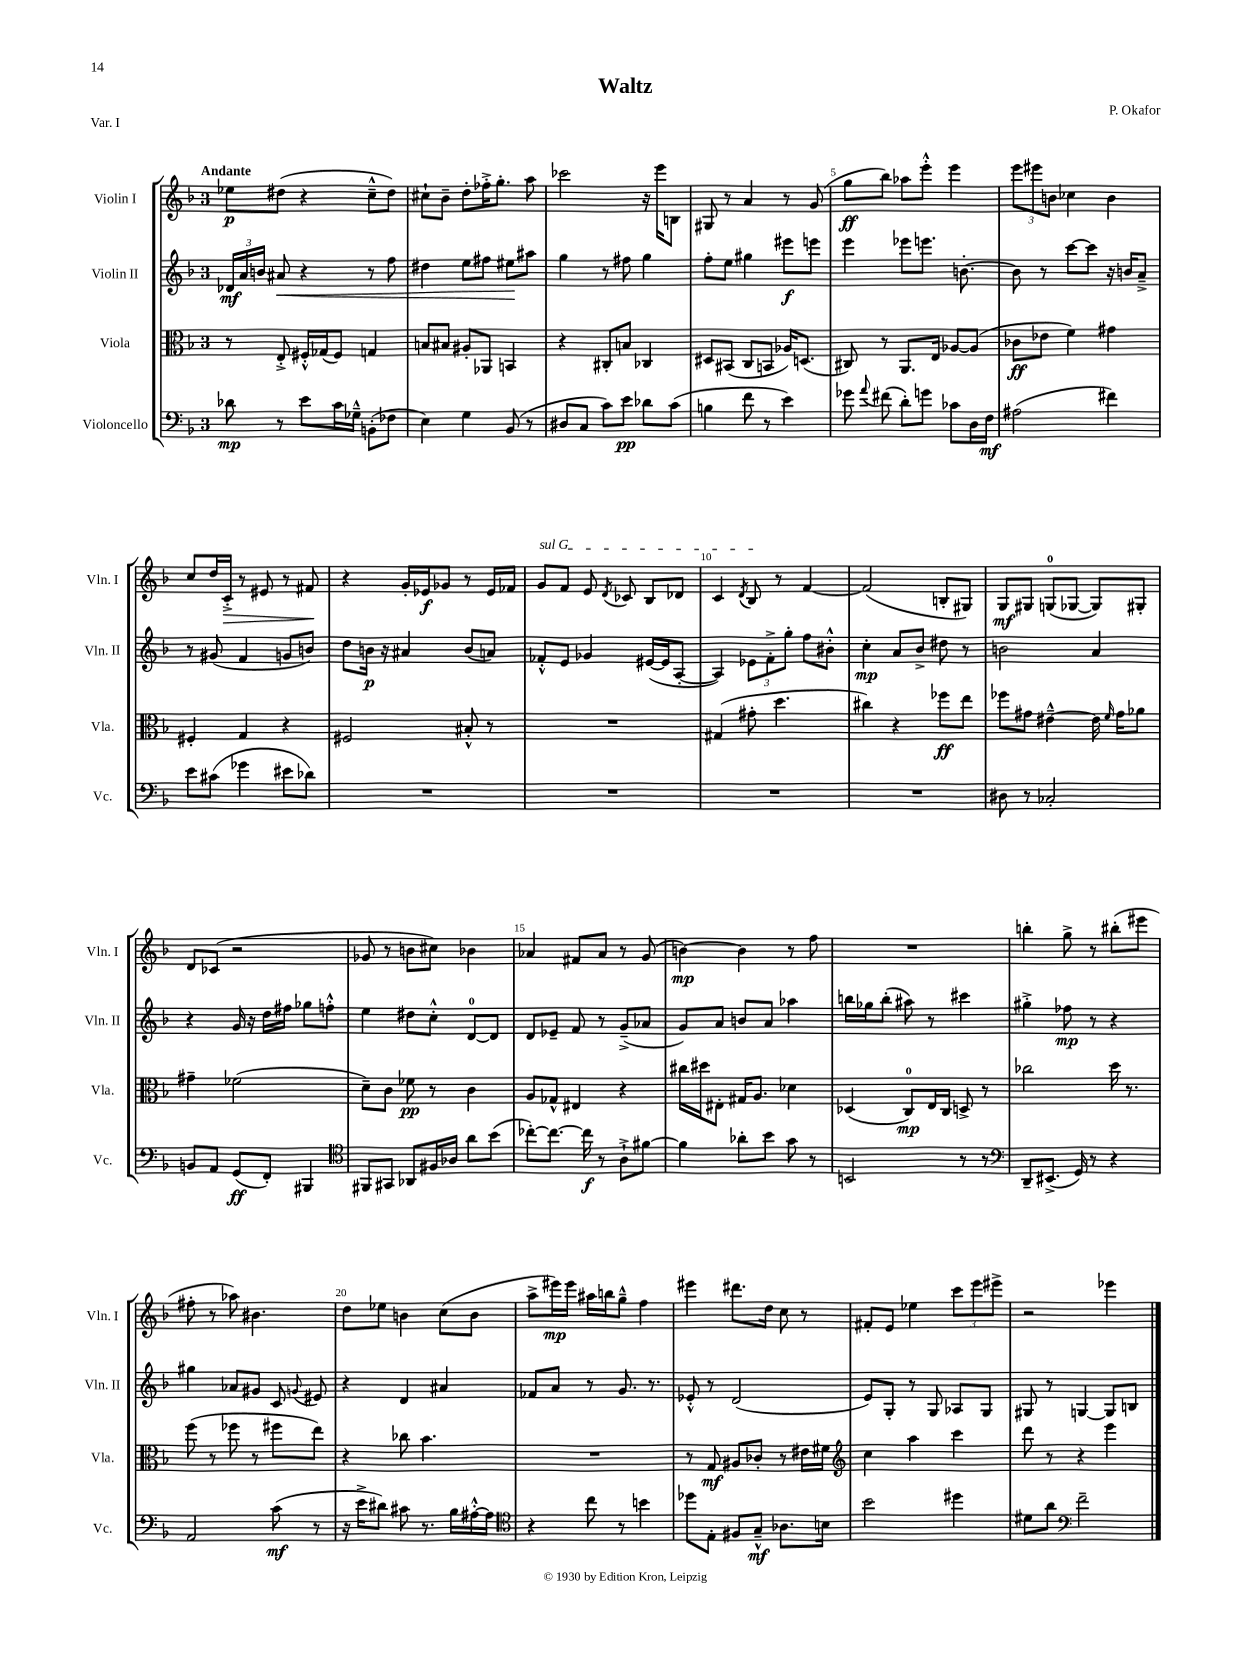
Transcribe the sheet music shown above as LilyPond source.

\header { title = "Waltz" composer = "P. Okafor" piece = "Var. I" }
<<
\new StaffGroup <<
\new Staff = "s0" \with { instrumentName = "Violin I" shortInstrumentName = "Vln. I" } {
    \clef treble \key f \major \once \override Staff.TimeSignature.style = #'single-digit \time 3/4 \tempo "Andante"
    \autoBeamOff ees''8[\p dis''8]( r4 c''8[---^ dis''8]) |
    cis''8[-! bes'8]-- d''8[-. fes''16-.-> g''8.]-. a''8 |
    ces'''2 r16 e'''16[ b8] |
    gis8 r8 a'4 r8 g'8( |
    g''8[\ff bes''8]) aes''8[ e'''8]-.-^ e'''4 |
    \tuplet 3/2 { e'''8[ eis'''8 b'8] } ces''4 b'4 |
    c''8[ d''16 c'16]-.->\> r8 eis'8 r8 fis'8\! |
    r4 g'16[-. ees'16\f ges'8] r8 ees'16[ fes'16] |
    \once \override TextSpanner.bound-details.left.text = \markup { \italic "sul G" } g'8[\startTextSpan f'8] e'8 \acciaccatura { d'8 } ces'8 bes8[ des'8] |
    c'4 \acciaccatura { d'8 } bes8\stopTextSpan r8 f'4~ |
    f'2( b8[-. gis8]) |
    g8[\mf gis8] g8[-0( ges8]~ ges8[) gis8]-. |
    d'8[ ces'8]( r2 |
    ges'8 r8 b'8[ cis''8]) bes'4 |
    aes'4 fis'8[ aes'8] r8 g'8( |
    b'4~\mp) b'4 r8 f''8 |
    R2. |
    b''4-. g''8-> r8 bis''8[-.( eis'''8] |
    fis''8-. r8 aes''8) bis'4. |
    d''8[ ees''8] b'4 c''8[( b'8] |
    a''8[-> eis'''16\mp) eis'''16] ais''16[ b''16 g''8]---^ f''4 |
    eis'''4 dis'''8.[ d''16] c''8 r8 |
    fis'8[-. e'8] ees''4 \tuplet 3/2 { c'''8[ e'''8 eis'''8]-> } |
    r2 ees'''4 \bar "|." |
}
\new Staff = "s1" \with { instrumentName = "Violin II" shortInstrumentName = "Vln. II" } {
    \clef treble \key f \major \once \override Staff.TimeSignature.style = #'single-digit \time 3/4
    \autoBeamOff \tuplet 3/2 { des'16[\mf a'16 b'16] } ais'8\< r4 r8 f''8 |
    dis''4 e''8[ fis''8] eis''8[\! ais''8] |
    g''4 r8 fis''8 g''4 |
    f''8[-. e''8] gis''4 eis'''8[\f e'''8] |
    e'''4 ees'''8[ e'''8.] b'8.~-. |
    b'8 r8 c'''8[~ c'''8] r16 b'16[ a'8]---> |
    r8 gis'8( f'4 g'8[ b'8]) |
    d''8[ b'16]\p r16 ais'4 b'8[( a'8]) |
    fes'8[-.-^ e'8] ges'4 eis'16[~( eis'16 a8]~-. |
    a4) \tuplet 3/2 { ees'8[ f'8-.-> g''8]-. } f''8[ bis'8]-.-^ |
    c''4-.\mp a'8[ bes'8]-> dis''8 r8 |
    b'2 a'4 |
    r4 g'16 r16 d''16[ fis''16] ges''8[ f''8]-.-^ |
    e''4 dis''8[ c''8]-.-^ d'8[-0~ d'8] |
    d'8[ ees'8]-- f'8 r8 g'8[--->( aes'8] |
    g'8[) a'8] b'8[ a'8] aes''4 |
    b''16[ ges''16 b''8]-.( ais''8) r8 cis'''4 |
    gis''4-.-> fes''8\mp r8 r4 |
    gis''4 aes'8[ gis'8] c'8 \appoggiatura { g'8 } eis'8 |
    r4 d'4 ais'4 |
    fes'8[ a'8] r8 g'8. r8. |
    ees'8-.-^ r8 d'2( |
    e'8[) g8]-. r8 g8 aes8[ g8] |
    gis8 r8 g4~ g8[ b8] \bar "|." |
}
\new Staff = "s2" \with { instrumentName = "Viola" shortInstrumentName = "Vla." } {
    \clef alto \key f \major \once \override Staff.TimeSignature.style = #'single-digit \time 3/4
    \autoBeamOff r8 e8-.-> fis16[-.-^ ges16( fis8]) g4 |
    b8[ bis8] ais8[-. aes,8] b,4 |
    r4 cis8[-. b8] ces4 |
    dis8[ bis,8]( c8[ b,8] aes16[) d8.]( |
    cis8) r8 a,8.[ e16] aes8[~ aes8]( |
    ces'8[\ff ees'8] f'4) gis'4 |
    fis4-. g4 r4 |
    fis2 bis8-.-^ r8 |
    R2. |
    gis4( gis'8-. d''4. |
    cis''4) r4 fes''8[\ff e''8] |
    fes''8[ gis'8] eis'4~---^ eis'16 \grace { f'16 } gis'16[ aes'8] |
    gis'4-- fes'2( |
    d'8[--) c'8] fes'8\pp r8 c'4 |
    a8[ ges8]-^ eis4 r4 |
    cis''16[ dis''16 eis8]-. gis16[ a8.] des'4 |
    des4( c8[-0\mp) e16 c16] d8-> r8 |
    ces''2 d''16 r8. |
    f''8( r8 fes''8 r8 fis''8[ e''8]) |
    r4 ces''8 bes'4. |
    R2. |
    r8 g8\mf ais8[ ces'8]-. r8 eis'16[ fis'16] |
    \clef treble c''4 a''4 c'''4 |
    d'''8 r8 r4 e'''4 \bar "|." |
}
\new Staff = "s3" \with { instrumentName = "Violoncello" shortInstrumentName = "Vc." } {
    \clef bass \key f \major \once \override Staff.TimeSignature.style = #'single-digit \time 3/4
    \autoBeamOff des'8\mp r8 e'8[ c'16 ges16]---^ b,8[-.( fes8] |
    e4) g4 bes,8( r8 |
    dis8[ c8] c'8[) e'8]\pp des'8[ c'8]( |
    b4 f'8 r8 e'4) |
    ges'8 \appoggiatura { a'8 } fis'8( d'8[-.) g'8] ces'8[ d16 f16]\mf |
    ais2( fis'4) |
    e'8[ cis'8]( ges'4 eis'8[ des'8]) |
    R2. |
    R2. |
    R2. |
    R2. |
    dis8 r8 ces2-. |
    b,8[ a,8] g,8[\ff( f,8]-.) bis,,4 |
    \clef tenor fis,8[ gis,8] aes,8[ fis16 aes16] a'8[ bes'8]( |
    ces''8[~-.) ces''8.]~ ces''16\f r8 a8[-!-> fis'8]~ |
    fis'4 aes'8[-. bes'8] g'8 r8 |
    b,2 r8 r8 |
    \clef bass d,8[-- eis,8.]->( g,16) r8 r4 |
    a,2 c'8\mf( r8 |
    r16 e'16[-> dis'8]) cis'8 r8. bes16[ ais16~-.-^ ais16] |
    \clef tenor r4 c''8 r8 b'4 |
    des''8[ e8]-. fis8[ g8]---^\mf aes8.[ b16] |
    bes'2 dis''4 |
    dis'8[ a'8] \clef bass f'2-- \bar "|." |
}
>>
>>
\layout { \context { \Score \override BarNumber.break-visibility = ##(#f #t #t) barNumberVisibility = #(every-nth-bar-number-visible 5) } }
